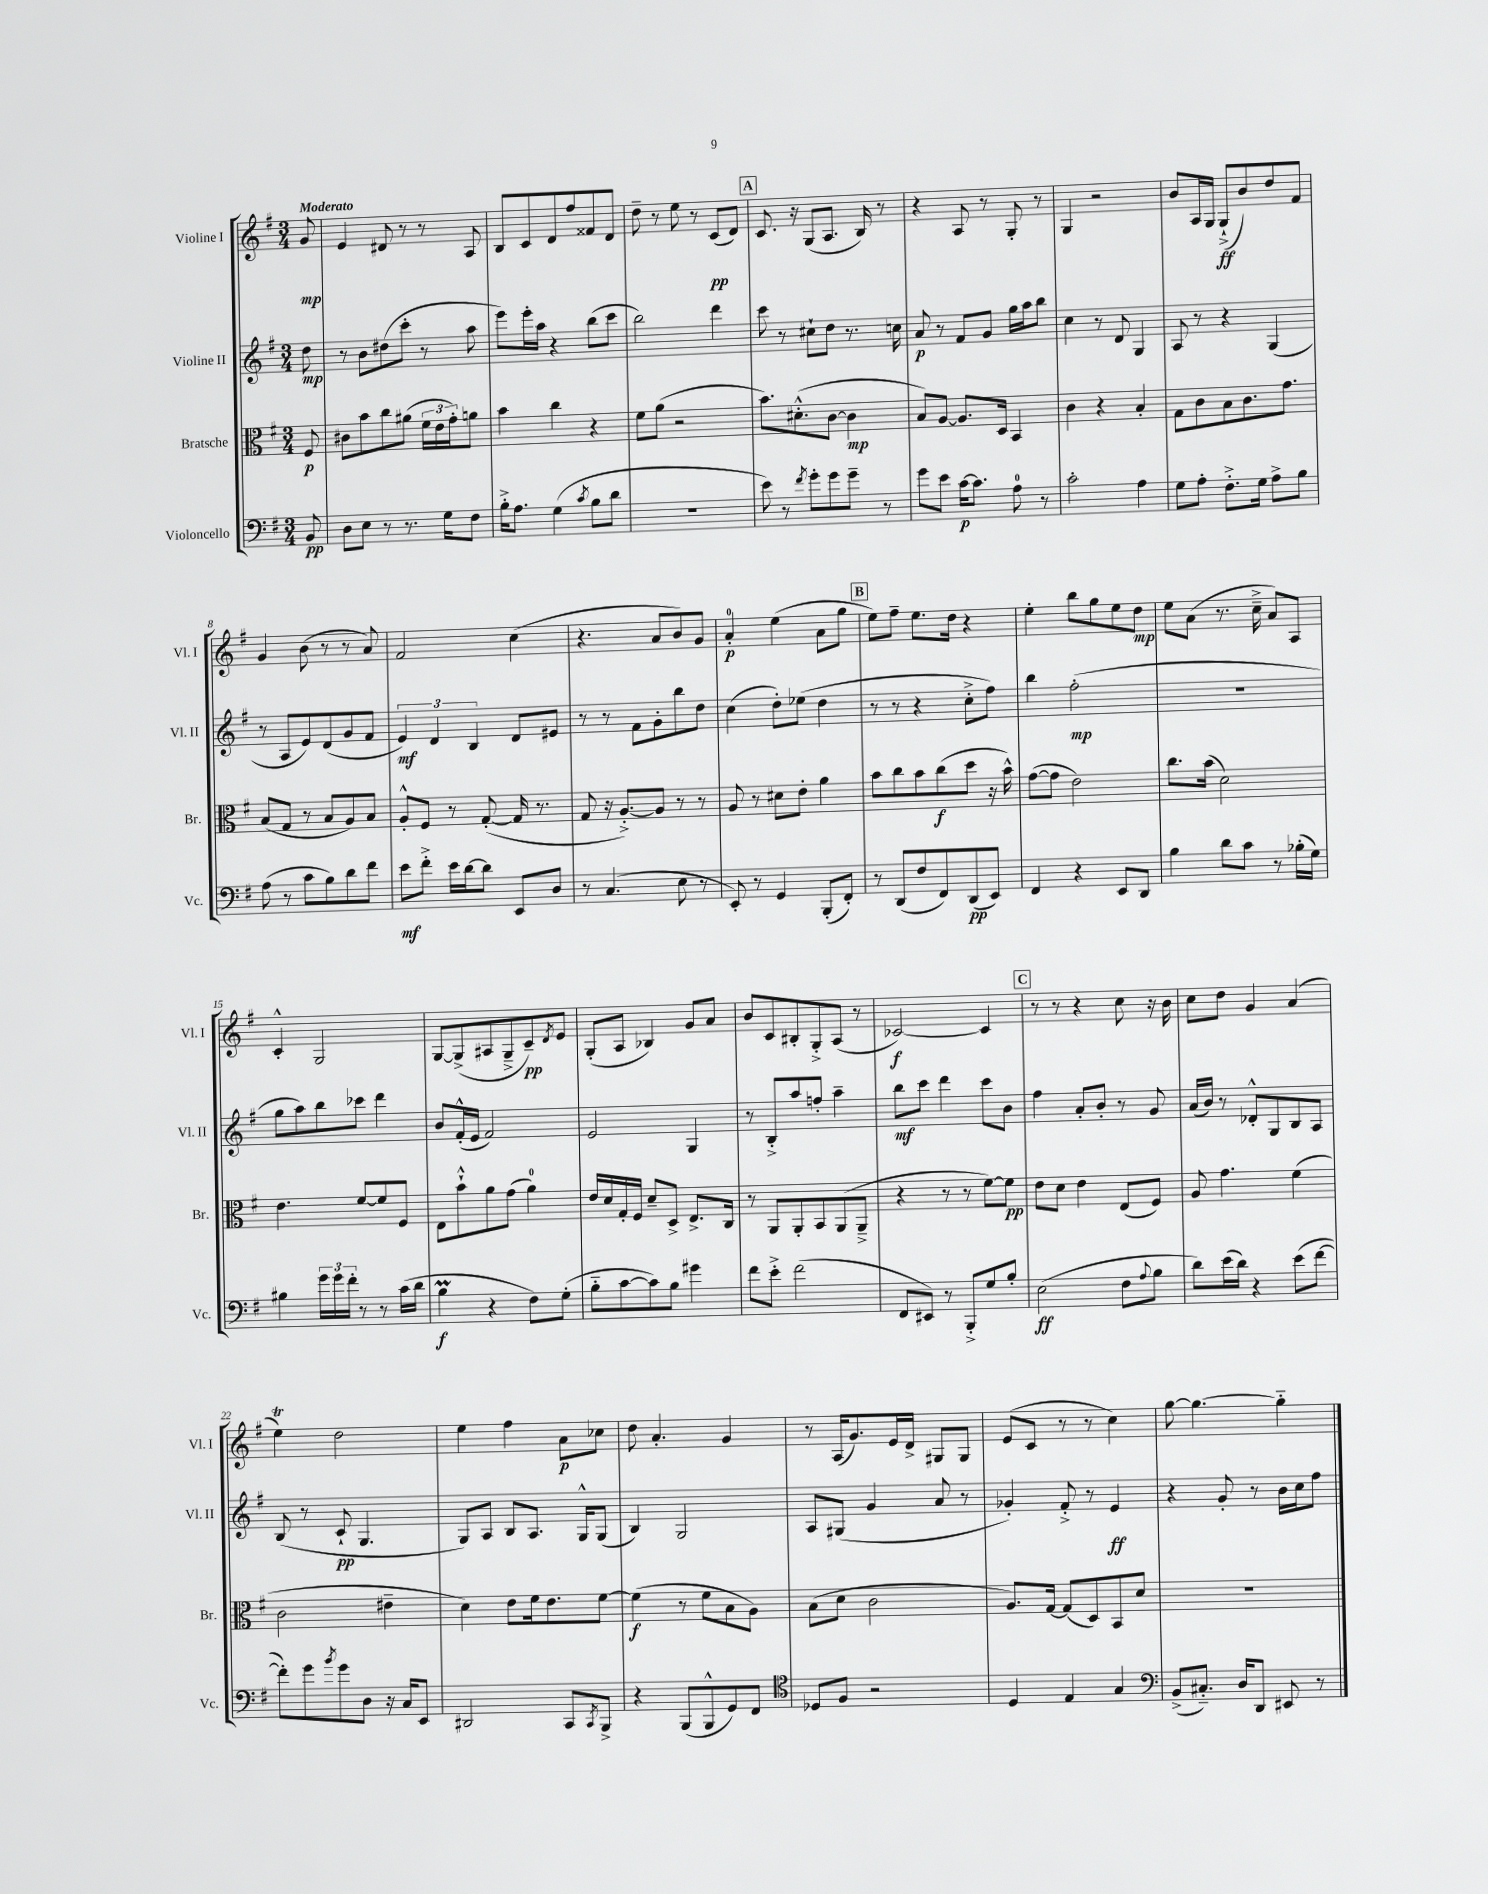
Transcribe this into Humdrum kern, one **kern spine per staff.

**kern	**kern	**kern	**kern
*staff4	*staff3	*staff2	*staff1
*clefF4	*clefC3	*clefG2	*clefG2
*k[f#]	*k[f#]	*k[f#]	*k[f#]
*M3/4	*M3/4	*M3/4	*M3/4
8BB	8F#	8dd	8g
=	=	=	=
8D	8c#	8r	4e
8E	8b	8b	.
8r	8cc	(8dd#	8d#
8.r	(8a#	8ccc'	8r
.	24f#	8r	8r
.	24e	.	.
16G	.	.	.
.	24g')	.	.
8F#	8a	8aa	8A
=	=	=	=
16B'^	4b	8eee)	8B
8.A	.	.	.
.	.	16eee'	8c
.	.	16aa	.
(4G	4cc	4r	8d
.	.	.	8ff#
8qc	.	.	.
8B	4r	(8bb	8f##
8d	.	8ccc	8d
=	=	=	=
2.r	8f#	2bb)	8dd~
.	(8a	.	8r
.	2r	.	8ee
.	.	.	8r
.	.	4ddd	(8c
.	.	.	8d)
=	=	=	=
8e)	8.b)	8ccc	8.c
8r	.	8r	.
.	(8.d#'^^	.	16r
8qf#	.	.	.
8g'	.	8cc#`	(8G
8g	[8c	8dd	8.A
8g~	4c]	8.r	.
.	.	.	16B)
8r	.	.	8r
.	.	16cc	.
=	=	=	=
8g	8B)	8a	4r
8e	[8A	8r	.
[16c	8.A]	8f#	8A
8.c]	.	.	.
.	.	8g	8r
.	16D	.	.
8A	4BB	16gg	8G'
.	.	16aa	.
8r	.	8bb	8r
=	=	=	=
2c'	4c	4cc	4G
.	4r	8r	2r
.	.	8d	.
4A	4B'	4G	.
=	=	=	=
8G	8G	8A	8b
8A'	8c	8r	16A
.	.	.	16G
8.F#'^	8B	4r	(8G`^
.	8.c	.	8b)
16G	.	.	.
8A^	.	(4G	8dd
.	8.g	.	.
8B	.	.	8f#
=	=	=	=
(8A	(8B	8r	4g
8r	8G	8A	.
8c	8r	8e)	(8b
8B)	8B	(8d	8r
8d	8A)	8g	8r
8f#	8B	8f#	8a)
=	=	=	=
8e	8A'^^	6e)	2f#
8f#'^	8F#	.	.
.	.	6d	.
16e	8r	.	.
[16d	.	.	.
.	.	6B	.
8d]	([8G'	.	.
8EE	16G]	8d	(4cc
.	8.r	.	.
8D	.	8e#	.
=	=	=	=
8r	8G	8r	4.r
(4.C	16r	8r	.
.	[8.A'^)	.	.
.	.	8f#	.
.	8A]	8g'	8a
8E	8r	8bb	8b)
8r	8r	8dd	8g
=	=	=	=
8EE')	8A	(4cc	4a'
8r	8r	.	.
4GG	8d#	8dd')	(4ee
.	8e'	(8ee-	.
(8BBB'	4a	4dd	8a
8FF#')	.	.	8gg
=	=	=	=
8r	8b	8r	8ee)
(8DD	8cc	8r	8ff#~
8F#	8b	4r	8.ee
8FF#)	(8cc	.	.
.	.	.	16dd
(8DD	8dd	8cc'^	4r
8EE)	16r	8ff#)	.
.	16b^^)	.	.
=	=	=	=
4FF#	([8g	4bb	4ee'
.	8g]	.	.
4r	2e)	(2ff#'	8bb
.	.	.	8gg
8EE	.	.	8ee
8DD	.	.	8dd
=	=	=	=
4B	8.cc	2.r	8ee
.	.	.	(8a
.	(16b	.	.
8d	2d)	.	8.r
8c	.	.	.
.	.	.	16cc~^
8r	.	.	8a)
(16B-'	.	.	8A
16G)	.	.	.
=	=	=	=
4B#	4.e	8gg	4c'^^
.	.	8aa)	.
24g	.	8bb	2G
24g	.	.	.
24f#'	.	.	.
8r	[8f#	8ccc-	.
8r	8f#]	4ddd	.
(16c	8F#	.	.
16d	.	.	.
=	=	=	=
4B	8E	8b	[8G
.	8b`^^	(16f#'^^	(8G^]
.	.	16e	.
4r	8a	2f#)	8A#
.	(8g	.	8G~^
8F#)	4a)	.	8c~)
.	.	.	8qd
(8G'	.	.	8e
=	=	=	=
8B'~	16e	2e	(8G'
.	16d	.	.
[8c	16G'	.	8A
.	16F#	.	.
8c])	8d~	.	4B-)
8B	8D^	.	.
4g#	8.E^	4G	8g
.	.	.	8a
.	16C	.	.
=	=	=	=
8f#	8r	8r	8b
8e'^	8AA	8B'^	8c
(2f#	8AA'	8aa	8B#'
.	8BB	8ff'	8G'^
.	(8AA	4aa~	(8A
.	8AA~^	.	8r
=	=	=	=
8FF#	4r	8bb	[2c-)
8EE#)	.	8ccc	.
8r	8r	4ddd	.
8BBB'^	8r	.	.
8G	[8f#)	8ccc	4c-]
8B'	8f#]	8b	.
=	=	=	=
(2E	8e	4ff#	8r
.	8d	.	8r
.	4e	8a'	4r
.	.	8b'	.
8F#	(8E	8r	8cc
8qqA	.	.	.
8B	8F#)	8g	16r
.	.	.	16b
=	=	=	=
8d)	8A	(16a	8cc
.	.	16b)	.
(16e	4.g	8r	8dd
16d)	.	.	.
4r	.	8d-'^^	4g
.	.	8G	.
(8e	(4f#	8B	(4a
[8f#	.	8A	.
=	=	=	=
8f#'])	2c	(8B	4ee)
8g	.	8r	.
8qb	.	.	.
8g	.	8c`	2dd
8D	.	4.G	.
16r	4e#~	.	.
16C	.	.	.
8EE	.	.	.
=	=	=	=
2DD#	4d)	8G)	4ee
.	.	8A	.
.	8e	8B	4ff#
.	16f#	8.A	.
.	8.e	.	.
8CC	.	.	8a
.	.	16G^^	.
8qCC	.	.	.
8BBB^	[8f#	(8G	8cc-
=	=	=	=
4r	(4f#]	4B)	8dd
.	.	.	4.a'
(8BBB	8r	2G	.
8BBB^^	8f#	.	.
8GG)	8B	.	4g
8FF#	8A)	.	.
=	=	=	=
*clefC4	*	*	*
8D-	(8B	8A	8r
8F#	8d	(8G#	(16A
.	.	.	8.g)
2r	2c	4g	.
.	.	.	16e
.	.	.	16d^
.	.	8a	8G#
.	.	8r	8G#
=	=	=	=
4D	8.A)	4g-')	(8e
.	.	.	8c
.	[16G	.	.
4E	(8G]	8f#'^	8r
.	8D)	8r	8r
4G	8BB	4e	4cc)
.	8d	.	.
=	=	=	=
*clefF4	*	*	*
(8BB^	2.r	4r	[8gg
8.C#'~)	.	.	4.gg_
.	.	8g'	.
16D	.	.	.
8DD	.	8r	.
8EE#	.	16b	4gg'~]
.	.	16cc	.
8r	.	8ff#	.
==	==	==	==
*-	*-	*-	*-
